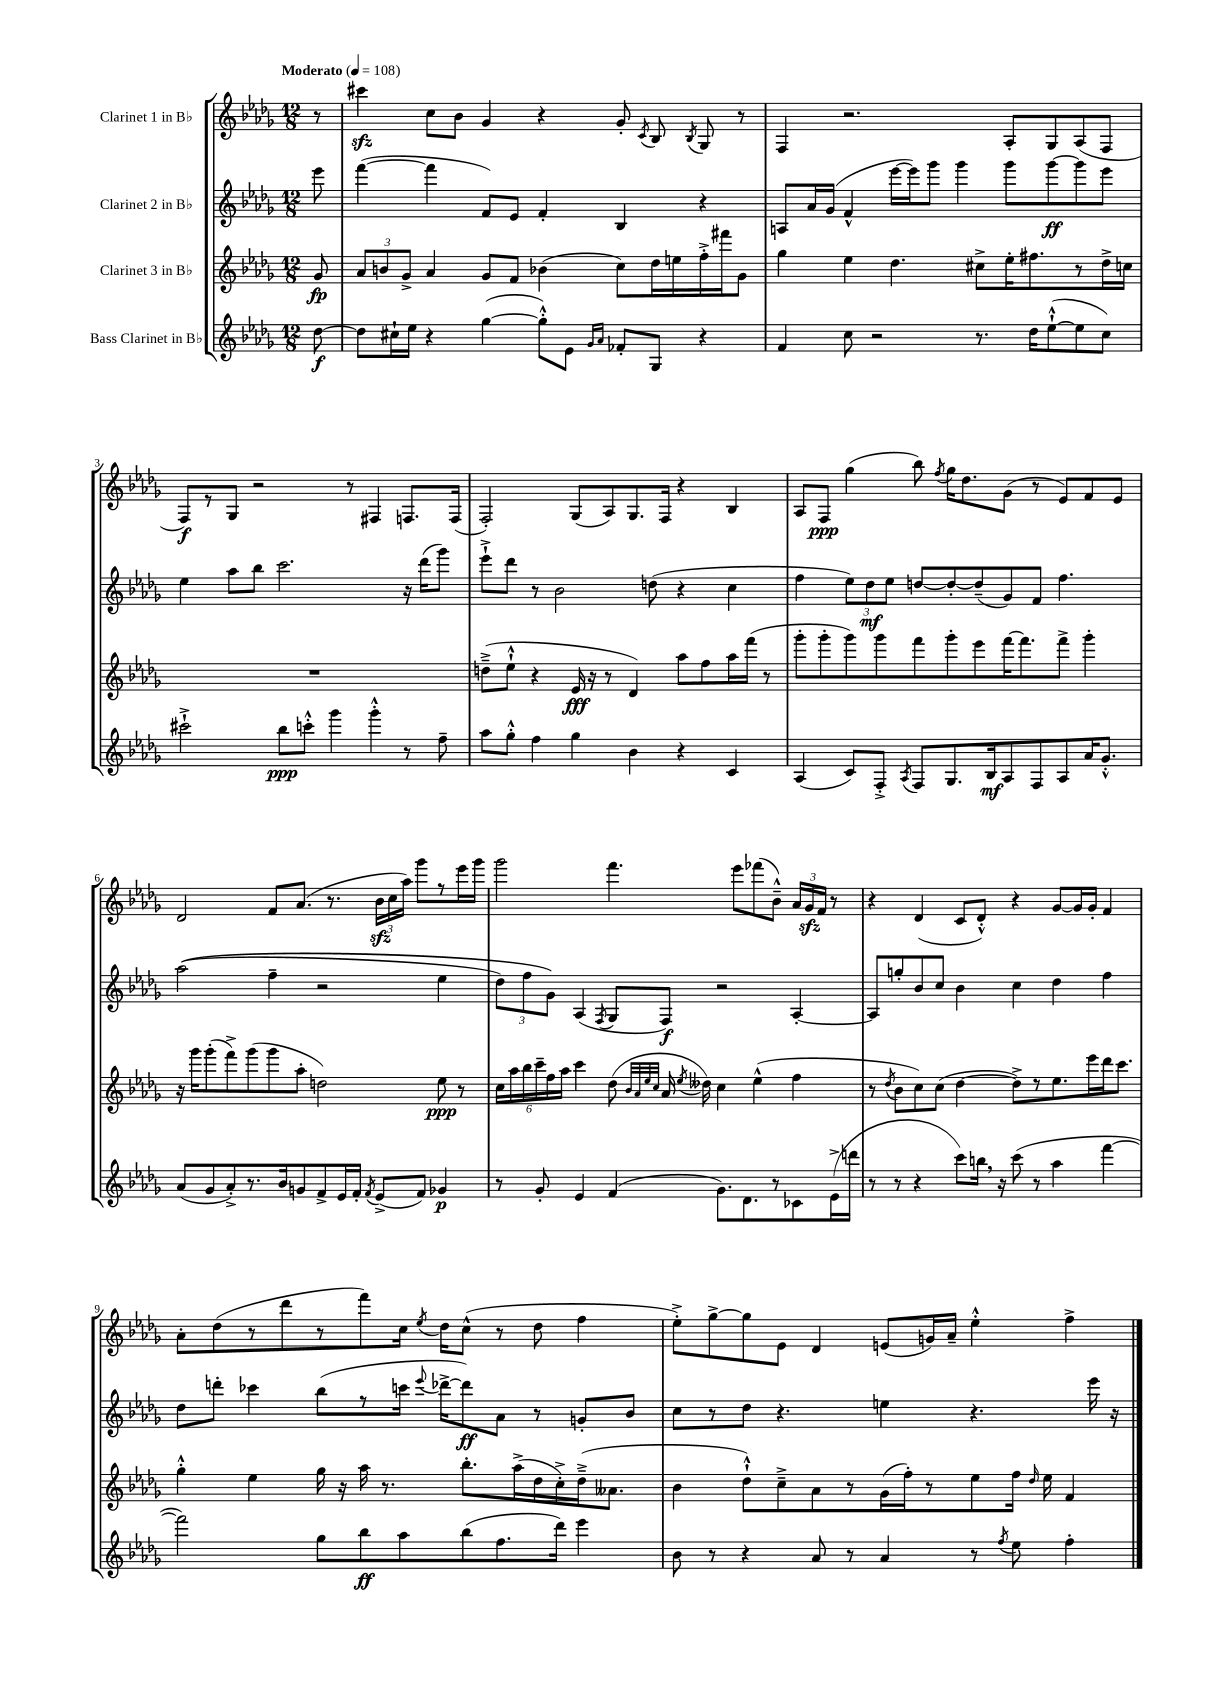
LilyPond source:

<<
\new StaffGroup <<
\new Staff = "s0" \with { instrumentName = "Clarinet 1 in Bb" } {
    \clef treble \key des \major \numericTimeSignature \time 12/8 \partial 8 \tempo "Moderato" 4 = 108
    \autoBeamOff r8 |
    cis'''4\sfz c''8[ bes'8] ges'4 r4 ges'8-. \acciaccatura { c'8 } bes8 \acciaccatura { bes8 } ges8 r8 |
    f4 r2. aes8[-. ges8 aes8( f8] |
    f8[\f) r8 ges8] r2 r8 fis4 f8.[ f16]( |
    f2-.) ges8[( aes8) ges8. f16] r4 bes4 |
    aes8[ f8]\ppp ges''4( bes''8) \acciaccatura { f''8 } ges''16[ des''8. ges'8]( r8 ees'8[) f'8 ees'8] |
    des'2 f'8[ aes'8.]( r8. \tuplet 3/2 { bes'16[\sfz c''16 aes''16]) } ges'''8[ r8 ees'''16 ges'''16] |
    ges'''2 f'''4. ees'''8[ fes'''8( bes'8]---^) \tuplet 3/2 { aes'16[ ges'16\sfz f'16] } r8 |
    r4 des'4( c'8[ des'8]-.-^) r4 ges'8[~ ges'16 ges'16]-. f'4 |
    aes'8[-. des''8( r8 des'''8 r8 f'''8) c''16] \acciaccatura { ees''8 } des''16[ c''8]-^( r8 des''8 f''4 |
    ees''8[-.->) ges''8~-> ges''8 ees'8] des'4 e'8[( g'16) aes'16]-- ees''4-.-^ f''4-> \bar "|." |
}
\new Staff = "s1" \with { instrumentName = "Clarinet 2 in Bb" } {
    \clef treble \key des \major \numericTimeSignature \time 12/8 \partial 8
    \autoBeamOff ees'''8 |
    f'''4~( f'''4 f'8[) ees'8] f'4-. bes4 r4 |
    a8[ aes'16 ges'16]( f'4-^ ees'''16[~ ees'''16) ges'''8] ges'''4 ges'''8[ ges'''8~\ff ges'''8 ees'''8] |
    ees''4 aes''8[ bes''8] c'''2. r16 des'''16[( ges'''8]) |
    ees'''8[-!-> des'''8] r8 bes'2 d''8( r4 c''4 |
    f''4 \tuplet 3/2 { ees''8[) des''8\mf ees''8] } d''8[~ d''8~-. d''8--( ges'8) f'8] f''4. |
    aes''2(\( f''4-- r2 ees''4 |
    \tuplet 3/2 { des''8[) f''8 ges'8]\) } aes4( \acciaccatura { f8 } ges8[ f8]\f) r2 aes4~-. |
    aes8[ g''8-. bes'8 c''8] bes'4 c''4 des''4 f''4 |
    des''8[ d'''8]-. ces'''4 bes''8[( r8 c'''16] \appoggiatura { ees'''8 } des'''16[~-> des'''8\ff) aes'8] r8 g'8[-. bes'8] |
    c''8[ r8 des''8] r4. e''4 r4. ees'''16 r16 \bar "|." |
}
\new Staff = "s2" \with { instrumentName = "Clarinet 3 in Bb" } {
    \clef treble \key des \major \numericTimeSignature \time 12/8 \partial 8
    \autoBeamOff ges'8\fp |
    \tuplet 3/2 { aes'8[ b'8 ges'8]-> } aes'4 ges'8[ f'8] bes'4( c''8[) des''16 e''16 f''16-.-> fis'''16 ges'8] |
    ges''4 ees''4 des''4. cis''8[-> ees''16-. fis''8. r8 des''16-> c''16] |
    R1. |
    d''8[--->( ees''8]-!-^ r4 ees'16\fff r16 r8 des'4) aes''8[ f''8 aes''16 f'''16]( r8 |
    ges'''8[-. ges'''8-. ges'''8) ges'''8 f'''8 ges'''8-. ees'''8 f'''16~ f'''8. f'''8]-> ges'''4-. |
    r16 ges'''16[ ges'''8-.( f'''8->) ges'''8( ges'''8 aes''8]-. d''2) ees''8\ppp r8 |
    \tuplet 6/4 { c''16[ aes''16 bes''16 c'''16-- f''16 aes''16] } c'''4 des''8( \grace { bes'32[ aes'32 ees''32 c''32] } aes'16 \acciaccatura { ees''8 } deses''16) c''4 ees''4-^( f''4 |
    r8 \acciaccatura { des''8 } bes'8[ c''8) c''8]( des''4~ des''8[->) r8 ees''8. ees'''16 des'''16 c'''8.] |
    ges''4-.-^ ees''4 ges''16 r16 aes''16 r8. bes''8.[-. aes''16->( des''16 c''16-.->) des''16--->( aeses'8.] |
    bes'4 des''8[-!-^) c''8---> aes'8 r8 ges'16( f''16-.) r8 ees''8 f''16] \grace { des''16 } ees''16 f'4 \bar "|." |
}
\new Staff = "s3" \with { instrumentName = "Bass Clarinet in Bb" } {
    \clef treble \key des \major \numericTimeSignature \time 12/8 \partial 8
    \autoBeamOff des''8~\f |
    des''8[ cis''16-! ees''16] r4 ges''4~( ges''8[-.-^) ees'8] \grace { ges'16[ aes'16] } fes'8[-. ges8] r4 |
    f'4 c''8 r2 r8. des''16[ ees''8~-!-^( ees''8 c''8]) |
    cis'''2-!-> bes''8[\ppp c'''8]-.-^ ges'''4 ges'''4-.-^ r8 f''8-- |
    aes''8[ ges''8]-.-^ f''4 ges''4 bes'4 r4 c'4 |
    aes4( c'8[) f8]-.-> \acciaccatura { aes8 } f8[ ges8. bes16\mf aes8 f8 aes8 aes'16 ges'8.]-.-^ |
    aes'8[( ges'8 aes'8-.->) r8. bes'16 g'8 f'8-> ees'16 f'16]-. \acciaccatura { f'8 } ees'8[->( f'8]) ges'4\p |
    r8 ges'8-. ees'4 f'4( ges'8.[) des'8. r8 ces'8 ees'16->( d'''16] |
    r8 r8 r4 c'''8[) b''16] \breathe r16 c'''8( r8 aes''4 f'''4~ |
    f'''2) ges''8[ bes''8\ff aes''8 bes''8( f''8. des'''16]) ees'''4 |
    bes'8 r8 r4 aes'8 r8 aes'4 r8 \acciaccatura { f''8 } ees''8 f''4-. \bar "|." |
}
>>
>>
